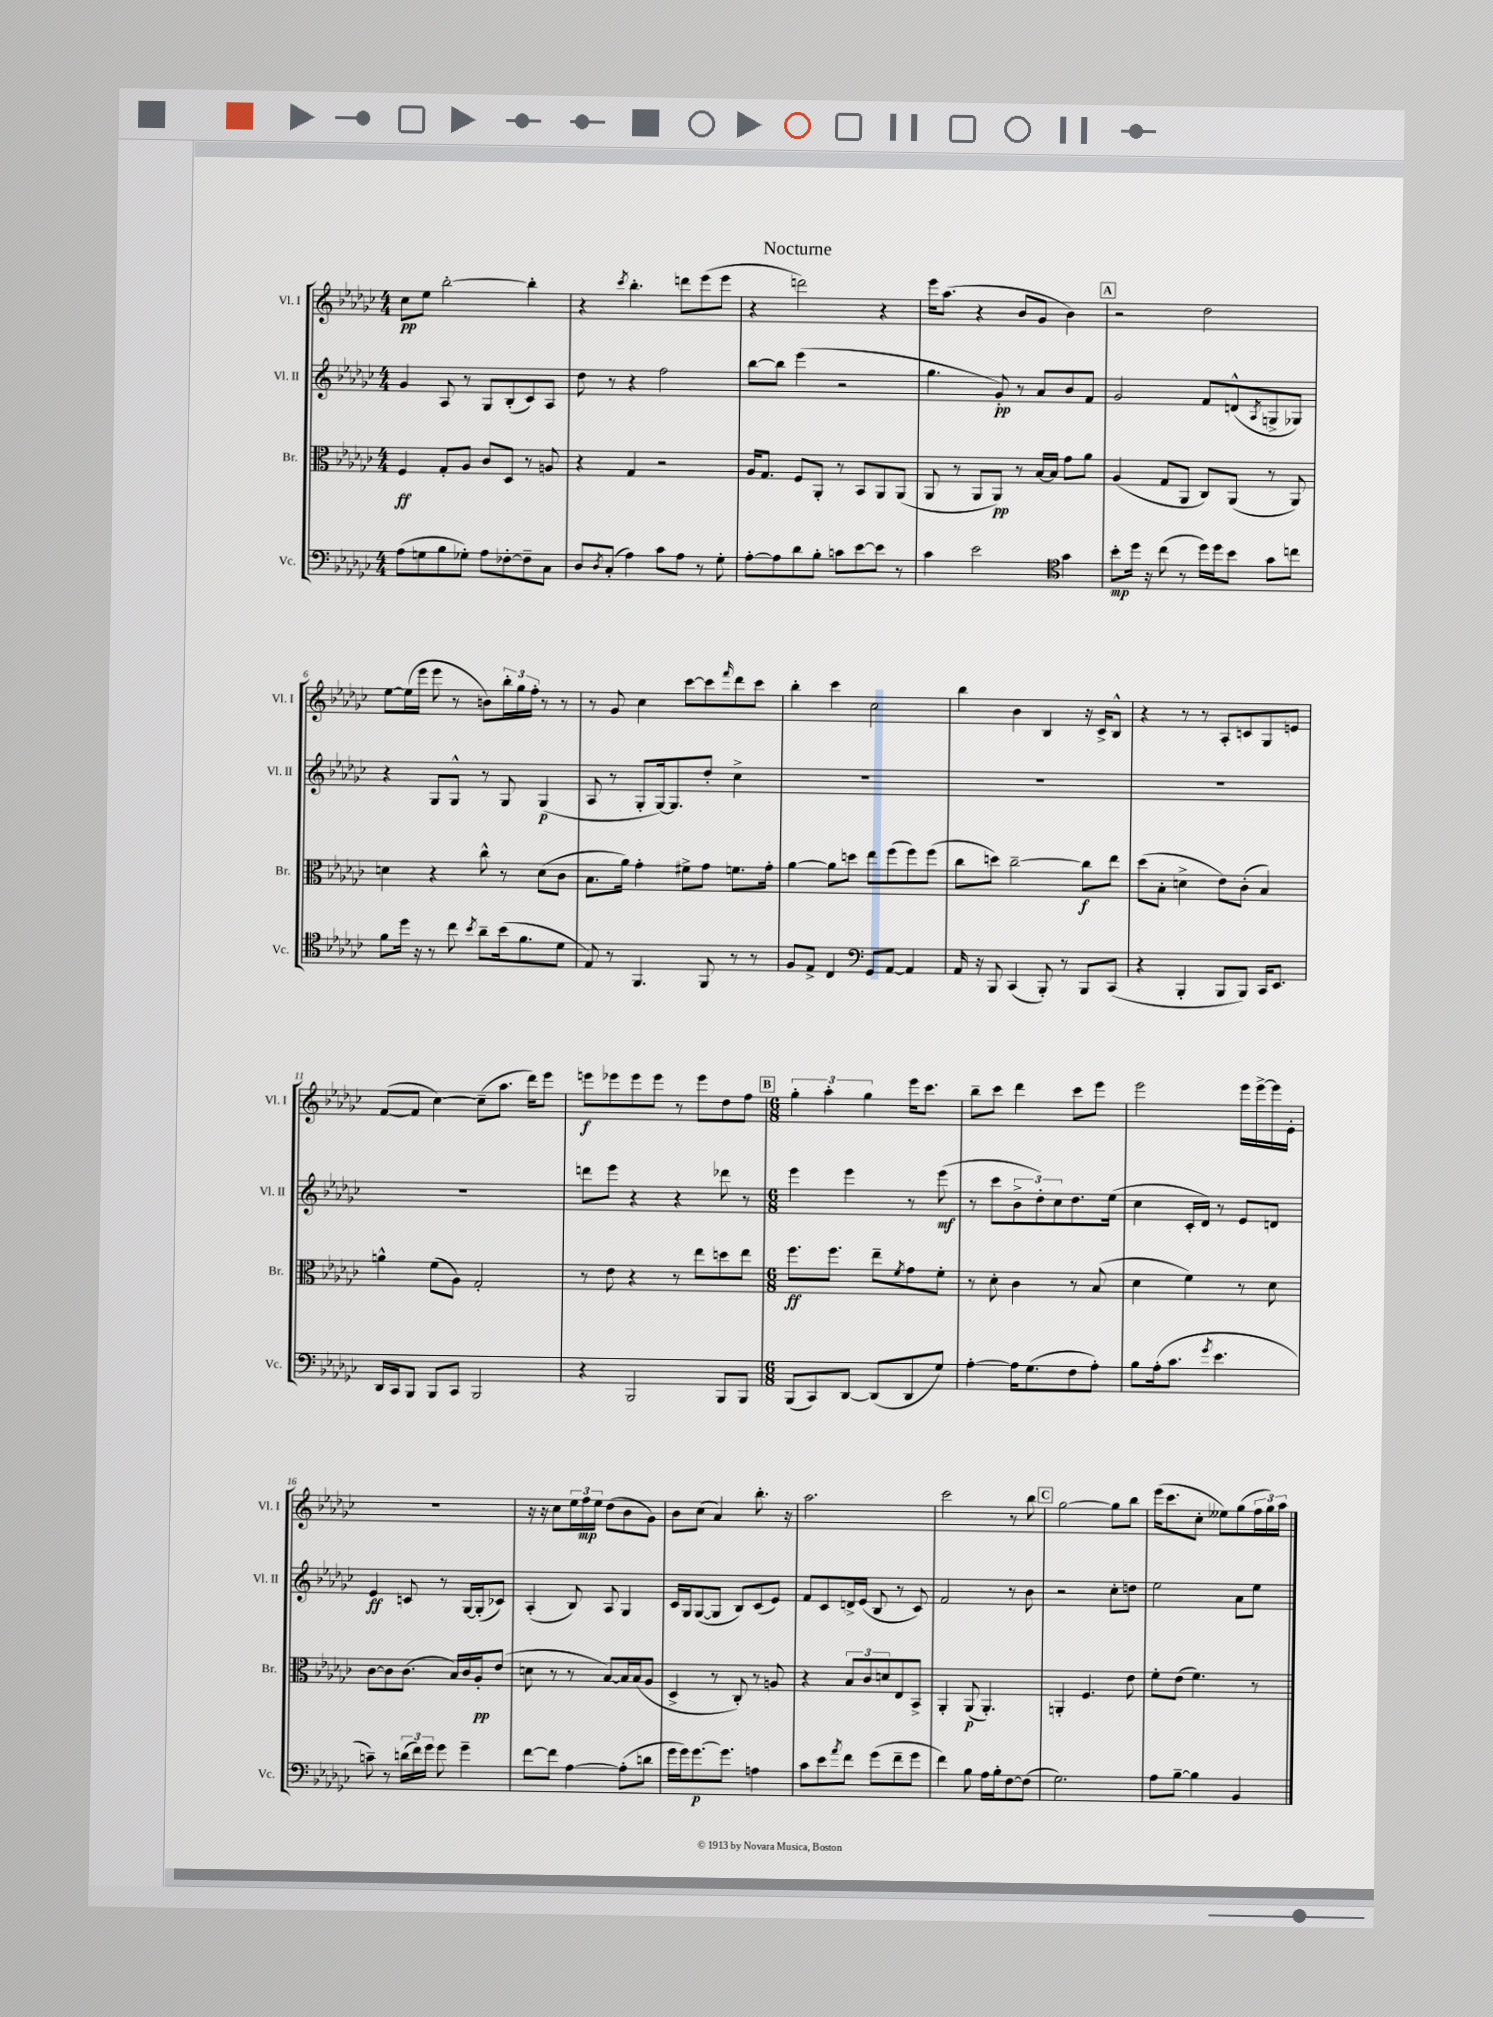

**kern	**dynam	**kern	**dynam	**kern	**dynam	**kern	**dynam
*part4	*part4	*part3	*part3	*part2	*part2	*part1	*part1
*staff4	*staff4	*staff3	*staff3	*staff2	*staff2	*staff1	*staff1
*I"Vc.	*	*I"Br.	*	*I"Vl. II	*	*I"Vl. I	*
*I'Vc.	*	*I'Br.	*	*I'Vl. II	*	*I'Vl. I	*
*clefF4	*	*clefC3	*	*clefG2	*	*clefG2	*
*k[b-e-a-d-g-c-]	*	*k[b-e-a-d-g-c-]	*	*k[b-e-a-d-g-c-]	*	*k[b-e-a-d-g-c-]	*
*M4/4	*	*M4/4	*	*M4/4	*	*M4/4	*
=1	=1	=1	=1	=1	=1	=1	=1
(8A-\L	.	4F/	ff	4g-/	.	8cc-\L	pp
8Gn\	.	.	.	.	.	8ee-\J	.
8B-\	.	8G-'/L	.	8A-/	.	[2bb-'\	.
8G-X'\J)	.	8A-/J	.	8r	.	.	.
8A-\L	.	8c-/L	.	8G-/L	.	.	.
[8F-X'\	.	8D-/J	.	(8B-'/	.	.	.
8F-~\]	.	8r	.	8c-/)	.	4bb-'\]	.
8C-\J	.	8An/	.	8A-/J	.	.	.
=2	=2	=2	=2	=2	=2	=2	=2
8D-/L	.	4r	.	8dd-\	.	4r	.
8qD-/	.	.	.	.	.	.	.
(8C-'/J	.	.	.	8r	.	.	.
.	.	.	.	.	.	8qccc-/	.
4A-\)	.	4G-/	.	4r	.	4.bb-'\	.
8c-\L	.	2r	.	2ff\	.	.	.
8A-\J	.	.	.	.	.	8dddn\L	.
8r	.	.	.	.	.	(8eee-\	.
8G-'\	.	.	.	.	.	8eee-\J	.
=3	=3	=3	=3	=3	=3	=3	=3
[8A-'\L	.	16A-/KL	.	[8bb-\L	.	4r	.
.	.	8.G-/J	.	.	.	.	.
8A-\]	.	.	.	8bb-\J]	.	.	.
8d-\	.	8F/L	.	(4eee-\	.	2dddn\)	.
8B-'\J	.	8AA-'/J	.	.	.	.	.
8cn\L	.	8r	.	2r	.	.	.
[8e-\	.	8BB-/L	.	.	.	.	.
8e-\J]	.	8AA-/	.	.	.	4r	.
8r	.	(8AA-/J	.	.	.	.	.
=4	=4	=4	=4	=4	=4	=4	=4
4c-\	.	8AA-/	.	4.gg-\	.	16eee-\KL	.
.	.	.	.	.	.	(8.aa-\J	.
.	.	8r	.	.	.	.	.
2e-\	.	8AA-/L	.	.	.	4r	.
.	.	8AA-/J)	pp	8g-'/)	pp	.	.
.	.	8r	.	8r	.	8b-/L	.
.	.	[16B-/LL	.	8a-/L	.	8g-/J	.
.	.	16B-/JJ]	.	.	.	.	.
*clefC4	*	*	*	*	*	*	*
4g-\	.	8g-\L	.	8b-/	.	4b-\)	.
.	.	8a-\J	.	8f/J	.	.	.
!!LO:REH:place=s1:t=A
=5	=5	=5	=5	=5	=5	=5	=5
8b-'\L	mp	(4A-/	.	2g-/	.	2r	.
16dd-\Jk	.	.	.	.	.	.	.
16r	.	.	.	.	.	.	.
(8cc-\	.	8G-/L	.	.	.	.	.
8r	.	8AA-/J	.	.	.	.	.
16dd-\LL)	.	8C-/L)	.	8f/L	.	2dd-\	.
16dd-\J	.	.	.	.	.	.	.
8b-\J	.	(8AA-/J	.	(8dn^^/	.	.	.
.	.	.	.	8qA-/	.	.	.
8g-\L	.	8r	.	8Gn^/	.	.	.
8ccn\J	.	8AA-/)	.	8G-X/J)	.	.	.
!!LO:LB:g=z
=6	=6	=6	=6	=6	=6	=6	=6
8f\L	.	4dn\	.	4r	.	[8ee-\L	.
16dd-\Jk	.	.	.	.	.	(16ee-\L]	.
16r	.	.	.	.	.	16eee-\JJ	.
8r	.	4r	.	8G-/L	.	8eee-\	.
8cc-\	.	.	.	8G-^^/J	.	8r	.
8qb-/	.	.	.	.	.	.	.
8a-~\L	.	8cc-^^\	.	8r	.	8bn\L)	.
(16b-\k	.	8r	.	8G-/	.	24bb-'\L	.
.	.	.	.	.	.	24gg-\	.
8.f\	.	.	.	.	.	.	.
.	.	.	.	.	.	24ff'\JJ	.
.	.	(8d\L	.	(4G-/	p	8r	.
8d-\J	.	8c-\J	.	.	.	8r	.
=7	=7	=7	=7	=7	=7	=7	=7
8E-/)	.	8.B-\L	.	8A-/	.	8r	.
8r	.	.	.	8r	.	8g-/	.
.	.	16a-\Jk)	.	.	.	.	.
4.FF/	.	4g-'\	.	8G-'/L	.	4cc-\	.
.	.	.	.	[16G-/k)	.	.	.
.	.	.	.	8.G-/]	.	.	.
.	.	8f#X^\L	.	.	.	[8ccc-\L	.
8FF/	.	8g-\J	.	8dd-'/J	.	8ccc-\]	.
.	.	.	.	.	.	16qqfff/	.
8r	.	8.fn\L	.	4cc-^\	.	8ddd-\	.
8r	.	.	.	.	.	8ccc-\J	.
.	.	16g-'\Jk	.	.	.	.	.
=8	=8	=8	=8	=8	=8	=8	=8
8F/L	.	[4a-\	.	1r	.	4bb-'\	.
8E-^/J	.	.	.	.	.	.	.
4C-/	.	8a-\L]	.	.	.	4ccc-\	.
.	.	8ddn\J	.	.	.	.	.
*clefF4	*	*	*	*	*	*	*
8GG-/L	.	8ee-\L	.	.	.	2cc-\	.
[8AA-/J	.	(8ff\	.	.	.	.	.
4AA-/]	.	8ff\)	.	.	.	.	.
.	.	(8ff\J	.	.	.	.	.
=9	=9	=9	=9	=9	=9	=9	=9
16AA-/	.	8cc-\L	.	1r	.	4bb-\	.
16r	.	.	.	.	.	.	.
8BBB-/	.	8ddn\J)	.	.	.	.	.
(4CC-/	.	[2cc-~\	.	.	.	4b-\	.
8BBB-'/)	.	.	.	.	.	4B-/	.
8r	.	.	.	.	.	.	.
8BBB-/L	.	8cc-\L]	f	.	.	16r	.
.	.	.	.	.	.	16c-^/KL	.
(8CC-/J	.	8ee-\J	.	.	.	8B-^^/J	.
=10	=10	=10	=10	=10	=10	=10	=10
4r	.	(8dd-\L	.	1r	.	4r	.
.	.	8B-'\J	.	.	.	.	.
4BBB-'/	.	4dn^\	.	.	.	8r	.
.	.	.	.	.	.	8r	.
8BBB-/L	.	8e-\L)	.	.	.	8A-'/L	.
8BBB-/J)	.	(8c-'\J	.	.	.	8cn/	.
16CC-/KL	.	4B-/)	.	.	.	8G-/	.
8.EE-/J	.	.	.	.	.	.	.
.	.	.	.	.	.	8en/J	.
!!LO:LB:g=z
=11	=11	=11	=11	=11	=11	=11	=11
16DD-/LL	.	4an^^\	.	1r	.	([8f/L	.
16CC-/J	.	.	.	.	.	.	.
8BBB-/J	.	.	.	.	.	8f/J]	.
8BBB-/L	.	(8f\L	.	.	.	[4cc-\)	.
8CC-/J	.	8A-\J)	.	.	.	.	.
2BBB-/	.	2G-'/	.	.	.	(8cc-~\L]	.
.	.	.	.	.	.	8.aa-\J	.
.	.	.	.	.	.	16ddd-\KL)	.
.	.	.	.	.	.	8eee-\J	.
=12	=12	=12	=12	=12	=12	=12	=12
4r	.	8r	.	8dddn\L	.	8eeen\L	f
.	.	8e-\	.	8eee-\J	.	8eee-X\	.
2BBB-/	.	4r	.	4r	.	8eee-\	.
.	.	.	.	.	.	8eee-\J	.
.	.	8r	.	4r	.	8r	.
.	.	8ee-\L	.	.	.	8eee-\L	.
8BBB-/L	.	8ddn\	.	8ddd-X\	.	8dd-\	.
8BBB-/J	.	8ee-\J	.	8r	.	8ff\J	.
!!LO:REH:place=s1:t=B
=13	=13	=13	=13	=13	=13	=13	=13
*M6/8	*	*M6/8	*	*M6/8	*	*M6/8	*
(8BBB-/L	.	8.ff\L	ff	4eee-\	.	6gg-'\	.
8CC-/)	.	.	.	.	.	.	.
.	.	.	.	.	.	6aa-'\	.
.	.	8.ff\J	.	.	.	.	.
[8DD-/J	.	.	.	4eee-\	.	.	.
.	.	.	.	.	.	6gg-\	.
(8DD-/L]	.	8ee-~\L	.	.	.	.	.
.	.	8qf/	.	.	.	.	.
8DD-/	.	8g-\	.	8r	.	16eee-\KL	.
.	.	.	.	.	.	8.ccc-\J	.
8G-/J)	.	8f'\J	.	(8eee-\	mf	.	.
=14	=14	=14	=14	=14	=14	=14	=14
[4A-'\	.	8r	.	8r	.	8bb-~\L	.
.	.	8d-'\	.	8ccc-\L	.	8ccc-\J	.
16A-\KL]	.	4c-\	.	12b-^\	.	4ddd-\	.
(8.G-\	.	.	.	.	.	.	.
.	.	.	.	12dd-'\)	.	.	.
.	.	.	.	12cc-\	.	.	.
8F\	.	8r	.	8.dd-\	.	8ccc-\L	.
8A-'\J)	.	(8B-/	.	.	.	8eee-\J	.
.	.	.	.	(16ee-\Jk	.	.	.
=15	=15	=15	=15	=15	=15	=15	=15
8B-\L	.	4d-\	.	4cc-\	.	2eee-\	.
(16A-'\k	.	.	.	.	.	.	.
8.c-\J	.	.	.	.	.	.	.
.	.	4f\)	.	16c-'/LL	.	.	.
.	.	.	.	16d-/JJ)	.	.	.
8qg-/	.	.	.	.	.	.	.
4.e-\	.	.	.	8r	.	.	.
.	.	8r	.	8e-/L	.	16eee-\LL	.
.	.	.	.	.	.	[16eee-^\	.
.	.	8d-\	.	8dn/J	.	16eee-\]	.
.	.	.	.	.	.	16e-'\JJ	.
!!LO:LB:g=z
=16	=16	=16	=16	=16	=16	=16	=16
8cn~\)	.	[8c-\L	.	4e-/	ff	2.r	.
8r	.	8c-\]	.	.	.	.	.
(24dn\LL	.	(8.c-\J	.	8cn/	.	.	.
24f\)	.	.	.	.	.	.	.
24g-\JJ	.	.	.	.	.	.	.
8g-\	.	.	.	8r	.	.	.
.	.	16B-/LL)	.	.	.	.	.
4g-~\	.	16c-/	.	[16G-/LL	.	.	.
.	.	16A-'/J	pp	(16G-'/J]	.	.	.
.	.	(8e-/J	.	8c-X/J)	.	.	.
=17	=17	=17	=17	=17	=17	=17	=17
[8f\L	.	8dn\	.	(4A-'/	.	16r	.
.	.	.	.	.	.	16r	.
8f\J]	.	8r	.	.	.	8cc-\L	.
[4A-\	.	8r	.	8B-/)	.	24ee-\L	.
.	.	.	.	.	.	24ff\	mp
.	.	.	.	.	.	24ee-\JJ	.
.	.	[8B-/L)	.	8A-/	.	(8dd-\L	.
(8A-'\L]	.	16B-/L]	.	4G-/	.	8b-\	.
.	.	(16B-/J	.	.	.	.	.
8dn\J	.	8A-/J	.	.	.	8g-\J)	.
=18	=18	=18	=18	=18	=18	=18	=18
16g-\LL	.	4D-^/	.	16c-/LL	.	8b-\L	.
16g-\J)	.	.	.	16G-/J	.	.	.
[8.g-\	p	.	.	([8G-/	.	(8cc-\J	.
.	.	8r	.	8G-/J]	.	4a-/)	.
8.g-\J]	.	.	.	.	.	.	.
.	.	8C-'/)	.	8B-/L)	.	.	.
4An\	.	8r	.	(8c-/	.	8.bb-'\	.
.	.	8An/	.	8e-/J)	.	.	.
.	.	.	.	.	.	16r	.
=19	=19	=19	=19	=19	=19	=19	=19
8c-\L	.	4r	.	8f/L	.	2.aa-\	.
8e-\	.	.	.	8c-/	.	.	.
8qa-/	.	.	.	.	.	.	.
8f\J	.	12B-/L	.	16dn^/L	.	.	.
.	.	.	.	(16e-/JJ	.	.	.
.	.	12c-/	.	.	.	.	.
(8g-\L	.	.	.	8B-/	.	.	.
.	.	12dn/	.	.	.	.	.
8f~\	.	8E-/	.	8r	.	.	.
8g-\J	.	8BB-^/J	.	8c-/)	.	.	.
=20	=20	=20	=20	=20	=20	=20	=20
4f\)	.	4AA-'/	.	2f/	.	2ccc-\	.
8B-\	.	(8AA-/	p	.	.	.	.
16A-\LL	.	4.AA-'/)	.	.	.	.	.
16B-'\J	.	.	.	.	.	.	.
[8F\	.	.	.	8r	.	8r	.
(8F\J]	.	.	.	8b-\	.	8bb-\	.
!!LO:REH:place=s1:t=C
=21	=21	=21	=21	=21	=21	=21	=21
2.G-\)	.	4AAn'/	.	2r	.	[2gg-\	.
.	.	4.F/	.	.	.	.	.
.	.	.	.	8cc-'\L	.	8gg-\L]	.
.	.	8e-\	.	8ddn\J	.	8bb-\J	.
=22	=22	=22	=22	=22	=22	=22	=22
8A-\L	.	8f'\L	.	2ee-\	.	(16eee-\KL	.
.	.	.	.	.	.	8.ccc-\	.
[8B-~\J	.	(8e-\J	.	.	.	.	.
4B-\]	.	4.f\)	.	.	.	8cc-'\J	.
.	.	.	.	.	.	8ee--X\L)	.
4BB-/	.	.	.	8a-\L	.	(8gg-\	.
.	.	8r	.	8ee-\J	.	24ff\L	.
.	.	.	.	.	.	24gg-\)	.
.	.	.	.	.	.	24aa-\JJ	.
==	==	==	==	==	==	==	==
*-	*-	*-	*-	*-	*-	*-	*-
